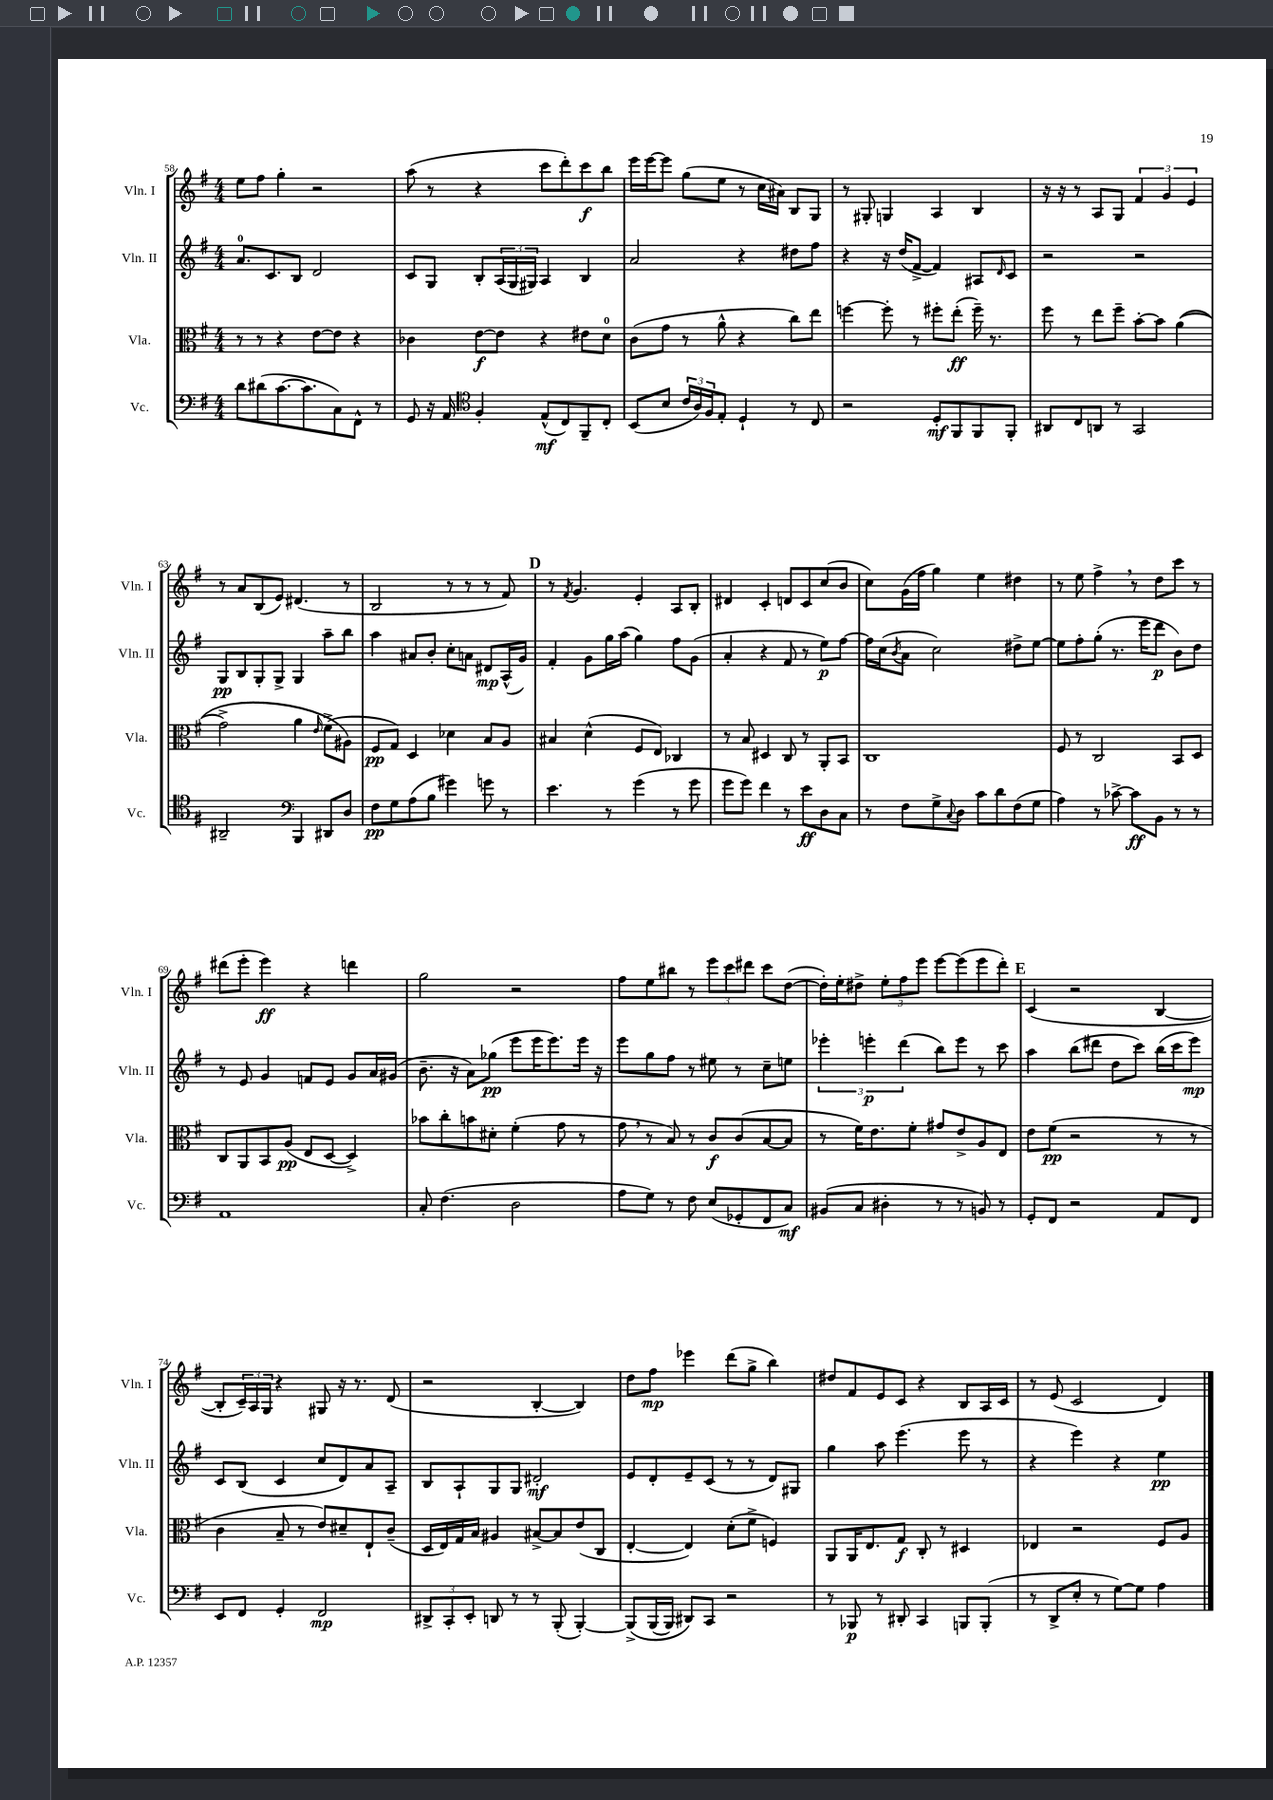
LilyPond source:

<<
\new StaffGroup <<
\new Staff = "s0" \with { instrumentName = "Vln. I" shortInstrumentName = "Vln. I" } {
    \clef treble \key g \major \numericTimeSignature \time 4/4
    e''8 fis''8 g''4-. r2 |
    a''8( r8 r4 c'''8 d'''8-.) c'''8\f b''8 |
    e'''16 e'''16~ e'''8 g''8( e''8 r8 c''16 ais'16) b8 g8 |
    r8 gis8-. g4 a4 b4 |
    r16 r16 r8 a8 g8 \tuplet 3/2 { fis'4 g'4 e'4 } |
    r8 a'8 b8( e'8) dis'4.( r8 |
    b2 r8 r8 r8 fis'8) |
    \mark \markup { \bold "D" } r8 \acciaccatura { fis'8 } g'4. e'4-. a8 b8-. |
    dis'4 c'4-. d'8 c'8 c''8( b'8 |
    c''8) g'16( fis''16 g''4) e''4 dis''4 |
    r8 e''8 fis''4-> \breathe r8 d''8 c'''8 r8 |
    dis'''8( e'''8-. e'''4\ff) r4 d'''4 |
    g''2 r2 |
    fis''8 e''8 bis''8 r8 \tuplet 3/2 { e'''8 c'''8 dis'''8 } c'''8 d''8~( |
    d''16-.) e''16-. dis''8-> \tuplet 3/2 { e''8-. fis''8 e'''8 } e'''8~ e'''8( e'''8 d'''8-.) |
    \mark \markup { \bold "E" } c'4( r2 b4~ |
    b8-. \tuplet 3/2 { c'16--) a16 g16 } r4 gis8 r16 r8. d'8( |
    r2 b4~-. b4) |
    d''8 fis''8\mp ees'''4 d'''8( g''8-> b''4) |
    dis''8 fis'8 e'8 c'8 r4 b8 a16 c'16 |
    r8 e'8( c'2 d'4) \bar "|." |
}
\new Staff = "s1" \with { instrumentName = "Vln. II" shortInstrumentName = "Vln. II" } {
    \clef treble \key g \major \numericTimeSignature \time 4/4
    a'8.-0 c'8. b8 d'2 |
    c'8 g8 b8-. \tuplet 3/2 { a16( g16 gis16) } a4 b4 |
    a'2 r4 dis''8 fis''8 |
    r4 r16 d''16( fis'8~-> fis'4) ais8 \grace { d'16 } c'8 |
    r2 r2 |
    g8\pp b8 g8-. g8-> g4 a''8-- b''8 |
    a''4 ais'8 b'8-. c''8-. a'8 dis'8\mp a16-^( g'16) |
    \mark \markup { \bold "D" } fis'4-. g'8 g''16 a''16( g''4) fis''8 g'8( |
    a'4-. r4 fis'8 r8 e''8\p) fis''8~ |
    fis''16 c''16( \acciaccatura { b'8 } a'8 c''2) dis''8-> e''8~ |
    e''8 fis''8-. g''8-.( r8. e'''16 d'''8\p b'8) d''8 |
    r8 e'8 g'4 f'8 e'8 g'8 a'16 gis'16( |
    b'8.-- r16 a'8) ges''8\pp( e'''8 e'''16 e'''8.) e'''16 r16 |
    e'''8 g''8 fis''8 r8 eis''8 r8 c''8-- e''8 |
    \tuplet 3/2 { ees'''4-. e'''4-.\p d'''4( } b''8) e'''8 r8 c'''8 |
    \mark \markup { \bold "E" } a''4 b''8( dis'''8 d''8 c'''8) b''16( c'''16 e'''8\mp) |
    c'8 b8( c'4 c''8 d'8) a'8 a8-- |
    b8 a8-! g8 g8 dis'2-.\mf |
    e'8 d'8-. e'8-- c'8( r8 r8 d'8) gis8 |
    g''4 a''8 e'''4.( e'''8 r8 |
    r4 e'''4) r4 e''4\pp \bar "|." |
}
\new Staff = "s2" \with { instrumentName = "Vla." shortInstrumentName = "Vla." } {
    \clef alto \key g \major \numericTimeSignature \time 4/4
    r8 r8 r4 e'8~ e'8 r4 |
    ces'4 e'8~\f e'8 r4 eis'8 d'8-0 |
    c'8( g'8 r8 a'8-^ r4 c''8) e''8 |
    f''4~ f''8-. r8 fis''8-. e''8-.\ff( fis''16--) r8. |
    fis''8 r8 e''8 fis''8-- b'8~-. b'8 a'4(\( |
    g'2->) a'4 \grace { e'16 } fis'8->( ais8\) |
    fis8\pp g8) d4 des'4 b8 a8 |
    \mark \markup { \bold "D" } bis4 d'4-^( fis8 e8) ces4 |
    r8 b8 dis4 c8 r8 a,8-. b,8 |
    c1 |
    fis8 r8 c2 b,8 d8 |
    c8 a,8 b,8 a8\pp( e8 d8~ d4->) |
    bes'8 c''8-. b'8 dis'8-. fis'4-.( g'8 r8 |
    g'8 \breathe r8 b8) r8 c'8\f c'8( b8~ b8 |
    r8 fis'16) e'8. fis'8-. gis'8 e'8-> a8 e8 |
    \mark \markup { \bold "E" } e'8 fis'8\pp( r2 r8 r8 |
    c'4 b8-- r8 e'8) dis'8-- e8-! c'8--( |
    d16 e16) g16 b16 ais4 bis8~-> bis8 e'8( c8 |
    e4~-. e4) d'8-.( fis'8-> f4) |
    a,8 a,16 e8. g8\f c8-. r8 dis4 |
    ees4 r2 fis8 a8 \bar "|." |
}
\new Staff = "s3" \with { instrumentName = "Vc." shortInstrumentName = "Vc." } {
    \clef bass \key g \major \numericTimeSignature \time 4/4
    d'8 dis'8( c'8.~ c'8. c8) fis,8-^ r8 |
    g,8 r16 a,16 \clef tenor fis4-. e8-^\mf( c8) fis,8-- c8-. |
    b,8( b8 \tuplet 3/2 { c'16 a16) fis16 } e8-. d4-! r8 c8 |
    r2 d8-.\mf fis,8 fis,8 fis,8-. |
    ais,8 c8 a,8 r8 g,2 |
    ais,2-- \clef bass b,,4 dis,8 d8 |
    fis8\pp g8 a8( b8 gis'4) g'8 r8 |
    \mark \markup { \bold "D" } e'4. r8 g'4( r8 g'8 |
    g'8 g'8) fis'4 r8 e'8\ff d8 c8 |
    r8 fis8 g8-> \appoggiatura { c8 } d8 c'8 d'8 fis8( g8 |
    a4) r8 ces'8~-> ces'8\ff b,8 r8 r8 |
    a,1 |
    c8-. fis4.( d2 |
    a8 g8) r8 fis8 e8( ges,8-. fis,8 c8\mf) |
    bis,8( c8 dis4-. r8 r8 b,8) r8 |
    \mark \markup { \bold "E" } g,8-. fis,8 r2 a,8 fis,8 |
    e,8 fis,8 g,4-. fis,2\mp |
    \tuplet 3/2 { dis,8-> c,8-. e,8-. } d,8 r8 r8 b,,8-.( b,,4~-.) |
    b,,8->\( b,,16( b,,16) dis,8\) c,8 r2 |
    r8 bes,,8\p r8 dis,8-. c,4 b,,8 b,,8-.( |
    r8 d,8-> e8-. r8 g8~) g8 a4 \bar "|." |
}
>>
>>
\layout { \context { \Score currentBarNumber = #58 } }
